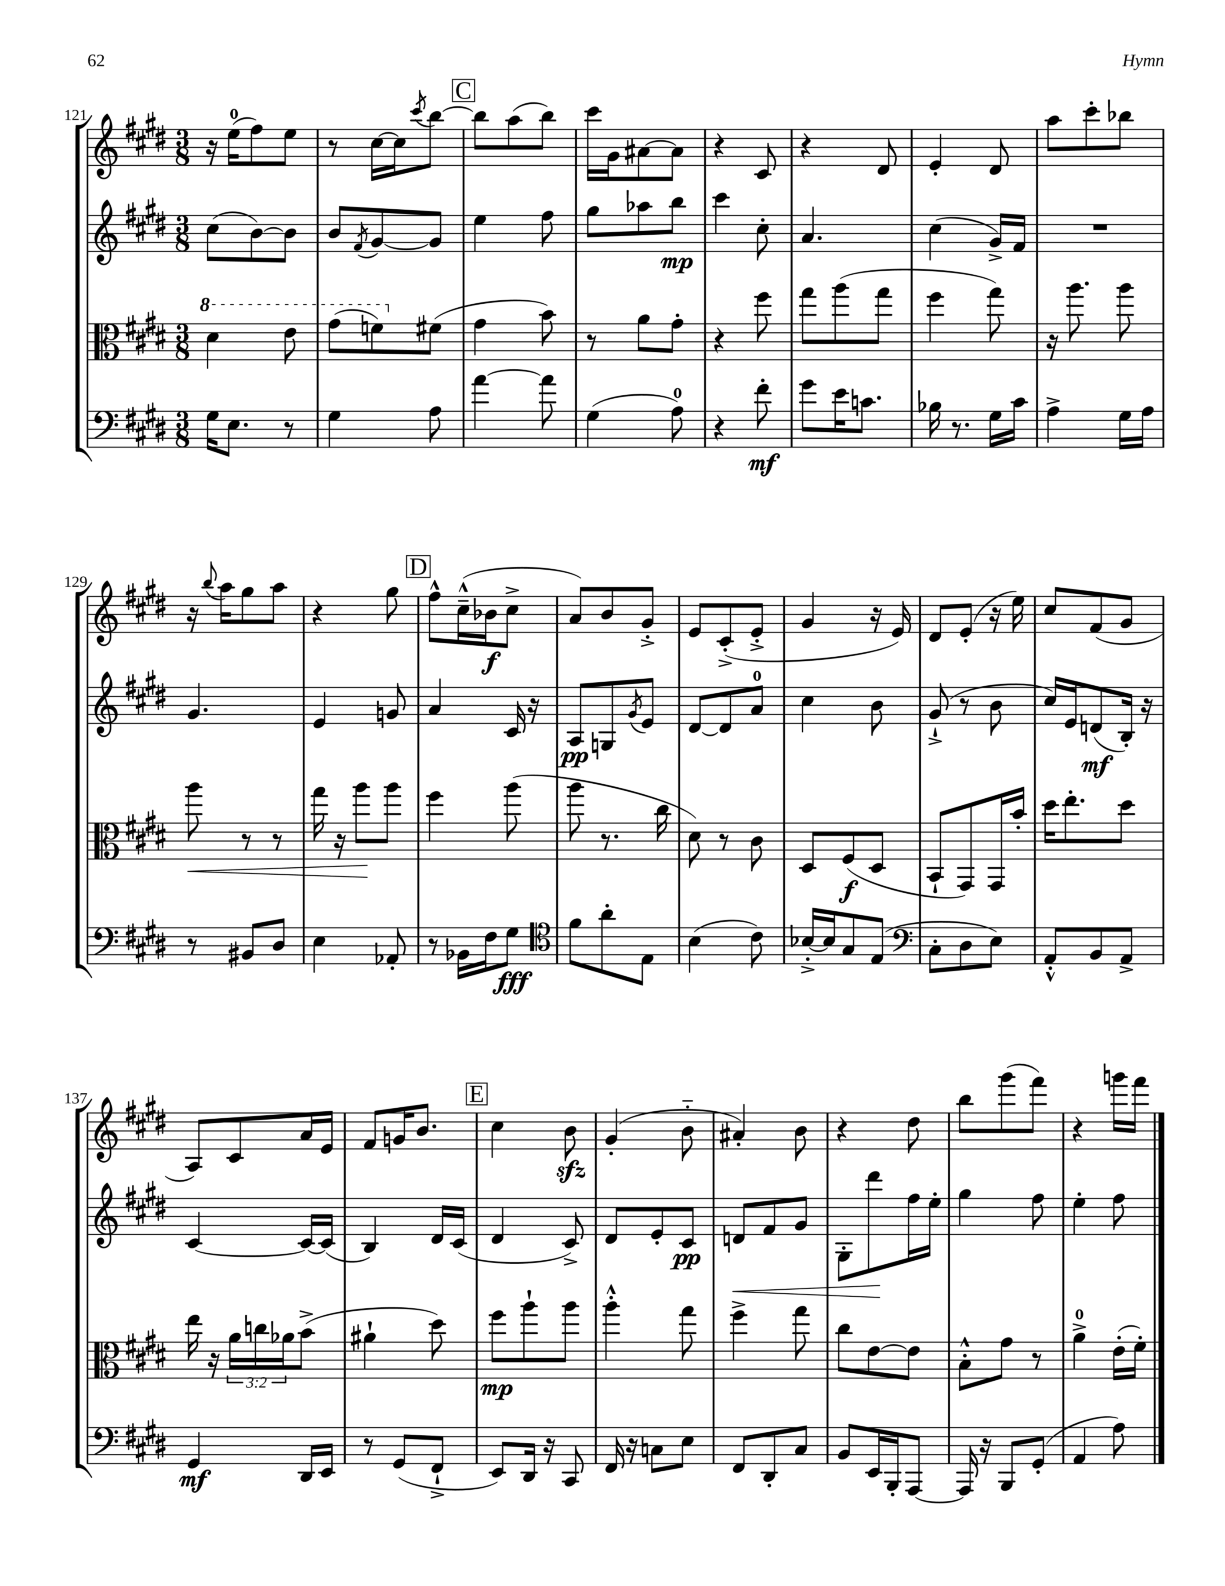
<<
\new StaffGroup <<
\new Staff = "s0" {
    \clef treble \key e \major \numericTimeSignature \time 3/8
    r16 e''16-0( fis''8) e''8 |
    r8 cis''16~ cis''16 \acciaccatura { cis'''8 } b''8~ |
    \mark \markup { \box "C" } b''8 a''8( b''8) |
    cis'''16 gis'16 ais'8~ ais'8 |
    r4 cis'8 |
    r4 dis'8 |
    e'4-. dis'8 |
    a''8 cis'''8-. bes''8 |
    r16 \appoggiatura { b''8 } a''16 gis''8 a''8 |
    r4 gis''8 |
    \mark \markup { \box "D" } fis''8-^ cis''16---^( bes'16\f cis''8-> |
    a'8) b'8 gis'8-.-> |
    e'8 cis'8-.->( e'8-.-> |
    gis'4 r16 e'16) |
    dis'8 e'8-.( r16 e''16) |
    cis''8 fis'8( gis'8 |
    a8) cis'8 a'16 e'16 |
    fis'8 g'16 b'8. |
    \mark \markup { \box "E" } cis''4 b'8\sfz |
    gis'4-.( b'8-_ |
    ais'4-.) b'8 |
    r4 dis''8 |
    b''8 gis'''8( fis'''8) |
    r4 g'''16 fis'''16 \bar "|." |
}
\new Staff = "s1" {
    \clef treble \key e \major \numericTimeSignature \time 3/8
    cis''8( b'8~) b'8 |
    b'8 \acciaccatura { fis'8 } gis'8~ gis'8 |
    \mark \markup { \box "C" } e''4 fis''8 |
    gis''8 aes''8 b''8\mp |
    cis'''4 cis''8-. |
    a'4. |
    cis''4( gis'16->) fis'16 |
    R4. |
    gis'4. |
    e'4 g'8 |
    \mark \markup { \box "D" } a'4 cis'16 r16 |
    a8\pp g8 \acciaccatura { gis'8 } e'8 |
    dis'8~ dis'8 a'8-0 |
    cis''4 b'8 |
    gis'8-!->( r8 b'8 |
    cis''16) e'16 d'8\mf( b16-.) r16 |
    cis'4~ cis'16~ cis'16( |
    b4) dis'16 cis'16( |
    \mark \markup { \box "E" } dis'4 cis'8->) |
    dis'8 e'8-. cis'8\pp |
    d'8\< fis'8 gis'8 |
    gis8-. dis'''8\! fis''16 e''16-. |
    gis''4 fis''8 |
    e''4-. fis''8 \bar "|." |
}
\new Staff = "s2" {
    \clef alto \key e \major \numericTimeSignature \time 3/8 \override Staff.TupletNumber.text = #tuplet-number::calc-fraction-text
    \ottava #1 dis''4 e''8 |
    gis''8( f''8) \ottava #0 fis'!8( |
    \mark \markup { \box "C" } gis'4 b'8) |
    r8 a'8 gis'8-. |
    r4 fis''8 |
    gis''8 a''8( gis''8 |
    fis''4 gis''8) |
    r16 a''8. a''8 |
    a''8\< r8 r8 |
    gis''16 r16 a''8\! a''8 |
    \mark \markup { \box "D" } fis''4 a''8( |
    a''8 r8. cis''16 |
    dis'8) r8 cis'8 |
    dis8 fis8\f( dis8 |
    b,8-! gis,8) gis,16 b'16-. |
    dis''16 e''8.-. dis''8 |
    e''16 r16 \tuplet 3/2 { a'16 c''16 aes'16 } b'8->( |
    ais'4-! dis''8) |
    \mark \markup { \box "E" } fis''8\mp a''8-! a''8 |
    a''4-.-^ gis''8 |
    fis''4-> gis''8 |
    cis''8 e'8~ e'8 |
    b8-.-^ gis'8 r8 |
    a'4-0-> e'16-.( fis'16-.) \bar "|." |
}
\new Staff = "s3" {
    \clef bass \key e \major \numericTimeSignature \time 3/8
    gis16 e8. r8 |
    gis4 a8 |
    \mark \markup { \box "C" } a'4~ a'8 |
    gis4( a8-0) |
    r4 fis'8-.\mf |
    gis'8 e'16 c'8. |
    bes16 r8. gis16 cis'16 |
    a4-> gis16 a16 |
    r8 bis,8 dis8 |
    e4 aes,8-. |
    \mark \markup { \box "D" } r8 bes,16 fis16 gis8\fff |
    \clef tenor fis'8 a'8-. e8 |
    b4( cis'8) |
    bes16~-.-> bes16 gis8 e8( |
    \clef bass cis8-. dis8 e8) |
    a,8-.-^ b,8 a,8-> |
    gis,4\mf dis,16 e,16 |
    r8 gis,8( fis,8-!-> |
    \mark \markup { \box "E" } e,8) dis,16 r16 cis,8 |
    fis,16 r16 c8 e8 |
    fis,8 dis,8-. cis8 |
    b,8 e,16 b,,16-. a,,8~ |
    a,,16 r16 b,,8 gis,8-.( |
    a,4 a8) \bar "|." |
}
>>
>>
\layout { \context { \Score currentBarNumber = #121 } }
